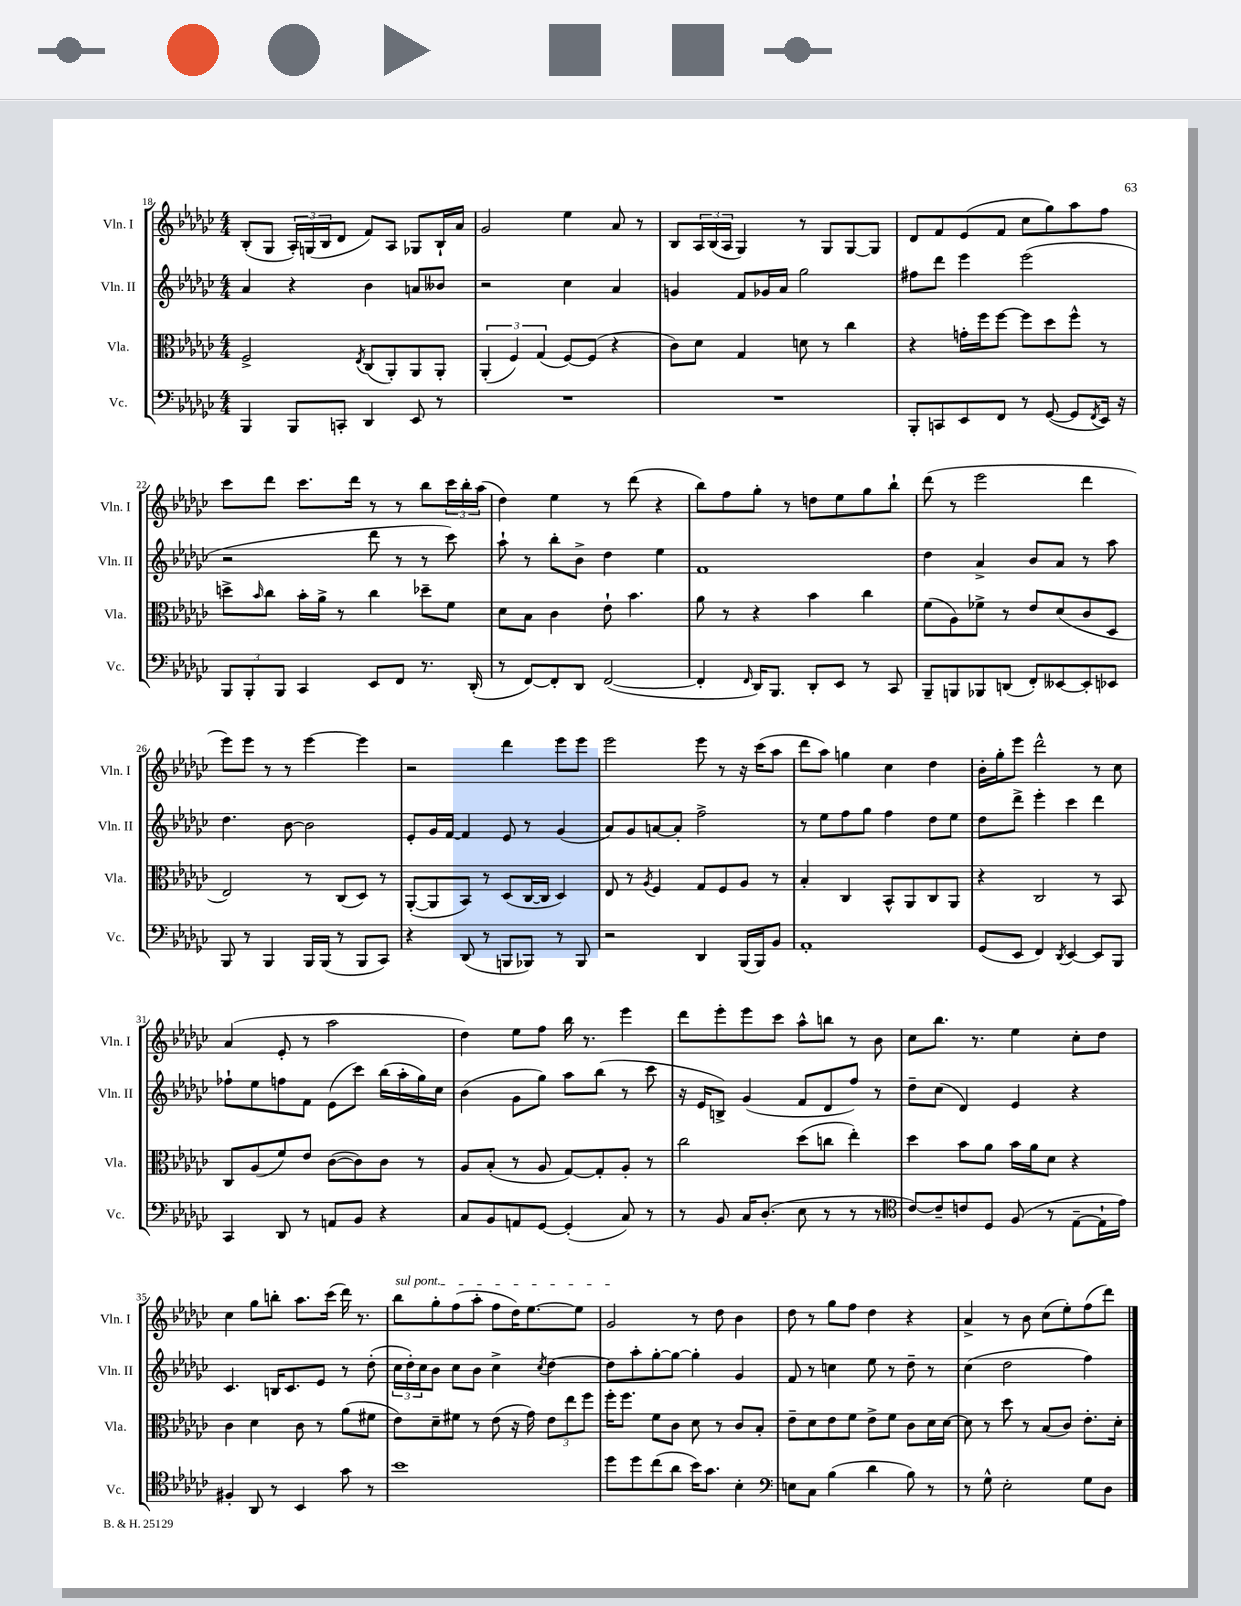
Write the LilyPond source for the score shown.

<<
\new StaffGroup <<
\new Staff = "s0" \with { instrumentName = "Vln. I" shortInstrumentName = "Vln. I" } {
    \clef treble \key ges \major \numericTimeSignature \time 4/4
    bes8-.( ges8 \tuplet 3/2 { aes16-.) g16( bes16 } des'8 f'8) aes8 ges8 bes16-! aes'16 |
    ges'2 ees''4 aes'8 r8 |
    bes8 \tuplet 3/2 { aes16 bes16( aes16 } ges4) r8 ges8 ges8~ ges8 |
    des'8 f'8 ees'8( f'8 ces''8 ges''8) aes''8 f''8 |
    ces'''8 des'''8 ces'''8. des'''16 r8 r8 bes''8 \tuplet 3/2 { ces'''16 bes''16-. aes''16( } |
    des''4) ees''4 r8 des'''8( r4 |
    bes''8) f''8 ges''8-. r8 d''8 ees''8 ges''8 bes''8-! |
    des'''8( r8 ees'''2 des'''4 |
    ees'''8) ees'''8 r8 r8 ees'''4~ ees'''4 |
    r2 des'''4 ees'''8 ees'''8 |
    ees'''2 ees'''8 r8 r16 ces'''16( aes''8 |
    des'''8 aes''8) g''4 ces''4 des''4 |
    bes'16-. ges''16-. ees'''8 des'''2-^ r8 ces''8 |
    aes'4( ees'8-. r8 aes''2 |
    des''4) ees''8 f''8 bes''16 r8. ees'''4 |
    des'''8 ees'''8-. ees'''8 ces'''8 aes''8-^ b''8 r8 bes'8 |
    ces''8 bes''8. r8. ees''4 ces''8-. des''8 |
    ces''4 ges''8 b''8-. aes''8. ces'''16( des'''16) r8. |
    \once \override TextSpanner.bound-details.left.text = \markup { \italic "sul pont." } bes''8\startTextSpan ges''8-. f''8( aes''8-. f''8 des''16) ees''8.~ ees''8 |
    ges'2\stopTextSpan r8 des''8 bes'4 |
    des''8 r8 ges''8 f''8 des''4 r4 |
    aes'4-> r8 bes'8 ces''8( ees''8-.) f''8( des'''8) \bar "|." |
}
\new Staff = "s1" \with { instrumentName = "Vln. II" shortInstrumentName = "Vln. II" } {
    \clef treble \key ges \major \numericTimeSignature \time 4/4
    aes'4 r4 bes'4 a'8 beses'8 |
    r2 ces''4 aes'4 |
    g'4 f'8 ges'16 aes'16 ges''2 |
    fis''8 des'''8 ees'''4 ees'''2( |
    r2 des'''8 r8 r8 ces'''8) |
    aes''8-! r8 bes''8-. bes'8-> des''4 ees''4 |
    f'1 |
    des''4 aes'4-> bes'8 aes'8 r8 aes''8 |
    des''4. bes'8~ bes'2 |
    ees'8-. ges'16 f'16~ f'4 ees'8 r8 ges'4( |
    aes'8) ges'8 a'8~ a'8-. f''2-> |
    r8 ees''8 f''8 ges''8 f''4 des''8 ees''8 |
    des''8 des'''8-> ees'''4-. ces'''4 des'''4 |
    fes''8-! ees''8 f''8 f'8 ees'8( ces'''8) bes''16( aes''16-. ges''16) ces''16 |
    bes'4( ges'8 ges''8) aes''8 bes''8( r8 ces'''8 |
    r16 ees'16 b8->) ges'4( f'8 des'8 f''8) r8 |
    des''8-- ces''8( des'4) ees'4 r4 |
    ces'4. b16 ces'8. ees'8 r8 des''8-.( |
    \tuplet 3/2 { ces''16 des''16-.) ces''16 } bes'8 ces''8 bes'8 ces''4-> \acciaccatura { ces''8 } des''4~ |
    des''8 aes''8-. ges''8~-. ges''8~ ges''4-. ges'4 |
    f'8 r8 c''4 ees''8 r8 des''8-- r8 |
    ces''4( des''2 f''4) \bar "|." |
}
\new Staff = "s2" \with { instrumentName = "Vla." shortInstrumentName = "Vla." } {
    \clef alto \key ges \major \numericTimeSignature \time 4/4
    f2-> \acciaccatura { ees8 } ces8( aes,8-.) aes,8 aes,8-. |
    \tuplet 3/2 { aes,4-.( f4) ges4( } f8~) f8( r4 |
    ces'8) des'8 ges4 d'8 r8 ces''4 |
    r4 g'16-. f''16 f''8~ f''8 des''8 f''8-^ r8 |
    d''8-> \grace { bes'16 } ces''8 bes'16-. aes'16-> r8 ces''4 des''8-- f'8 |
    des'8 bes8 ces'4 ees'8-! bes'4. |
    aes'8 r8 r4 bes'4 ces''4 |
    f'8( aes8) fes'8-> r8 ees'8 des'8( ces'8 des8 |
    ees2) r8 ces8( des8) r8 |
    aes,8~-.( aes,8 bes,8) r8 des8( ces16~ ces16 des4) |
    ees8 r8 \acciaccatura { aes8 } f4 ges8 f8 aes8 r8 |
    bes4-. ces4 bes,8-^ aes,8 ces8 aes,8 |
    r4 ces2 r8 bes,8 |
    ces8 aes8( f'8) ees'8 ces'8~( ces'8) ces'8 r8 |
    aes8 bes8-.( r8 aes8 ges8~) ges8-. aes8-. r8 |
    ces''2 des''8( c''8 ees''4-.) |
    des''4 bes'8 aes'8 bes'16 aes'16 des'8 r4 |
    ces'4 des'4 ces'8 r8 aes'8( fis'8 |
    ees'8) des'8-- fis'8 r8 ees'8( r16 ges'16) \tuplet 3/2 { ees'8 ees''8 f''8 } |
    f''16-. f''8. f'8 ces'8 des'8 r8 ces'8 bes8-. |
    ees'8-- des'8 ees'8 f'8 ees'8-> f'8 ces'8 des'16 des'16~ |
    des'8 r8 des''8 r8 bes8( ces'8) ees'8.-. des'16-. \bar "|." |
}
\new Staff = "s3" \with { instrumentName = "Vc." shortInstrumentName = "Vc." } {
    \clef bass \key ges \major \numericTimeSignature \time 4/4
    bes,,4 bes,,8 c,8-. des,4 ees,8 r8 |
    R1 |
    R1 |
    bes,,8-. c,8 ees,8 f,8 r8 ges,8~( ges,8 \acciaccatura { f,8 } ees,16) r16 |
    \tuplet 3/2 { bes,,8 bes,,8-. bes,,8 } ces,4 ees,8 f,8 r8. des,16-.( |
    r8 f,8~) f,8-. des,8 f,2~( |
    f,4-. \grace { f,16 } des,16) bes,,8. des,8-. ees,8 r8 ces,8 |
    bes,,8-- b,,8 bes,,8 d,8( f,8-.) eeses,8~ eeses,8-. ees,8 |
    bes,,8 r8 bes,,4 bes,,16 bes,,16( r8 bes,,8 ces,8) |
    r4 des,8( r8 b,,8 bes,,8) r8 bes,,8 |
    r2 des,4 bes,,16( bes,,16) bes,8 |
    aes,1-. |
    ges,8( ees,8 f,4) \acciaccatura { des,8 } ees,4~ ees,8 bes,,8 |
    ces,4 des,8 r8 a,8 bes,8 r4 |
    ces8 bes,8 a,8 ges,8~ ges,4-.( ces8) r8 |
    r8 bes,8 ces16 des8.-.( ees8 r8 r8 r8 |
    \clef tenor ces'8~) ces'8-- c'8 des8 f8( r8 ees8~-- ees16-! ees'16) |
    fis4-. aes,8 r8 bes,4 ges'8 r8 |
    bes'1 |
    des''8 des''8 ces''8( aes'8 bes'16) ges'8. bes4-. |
    \clef bass e8 ces8 bes4( des'4 bes8) r8 |
    r8 ges8-^ ees2-. ges8 des8 \bar "|." |
}
>>
>>
\layout { \context { \Score currentBarNumber = #18 } }
